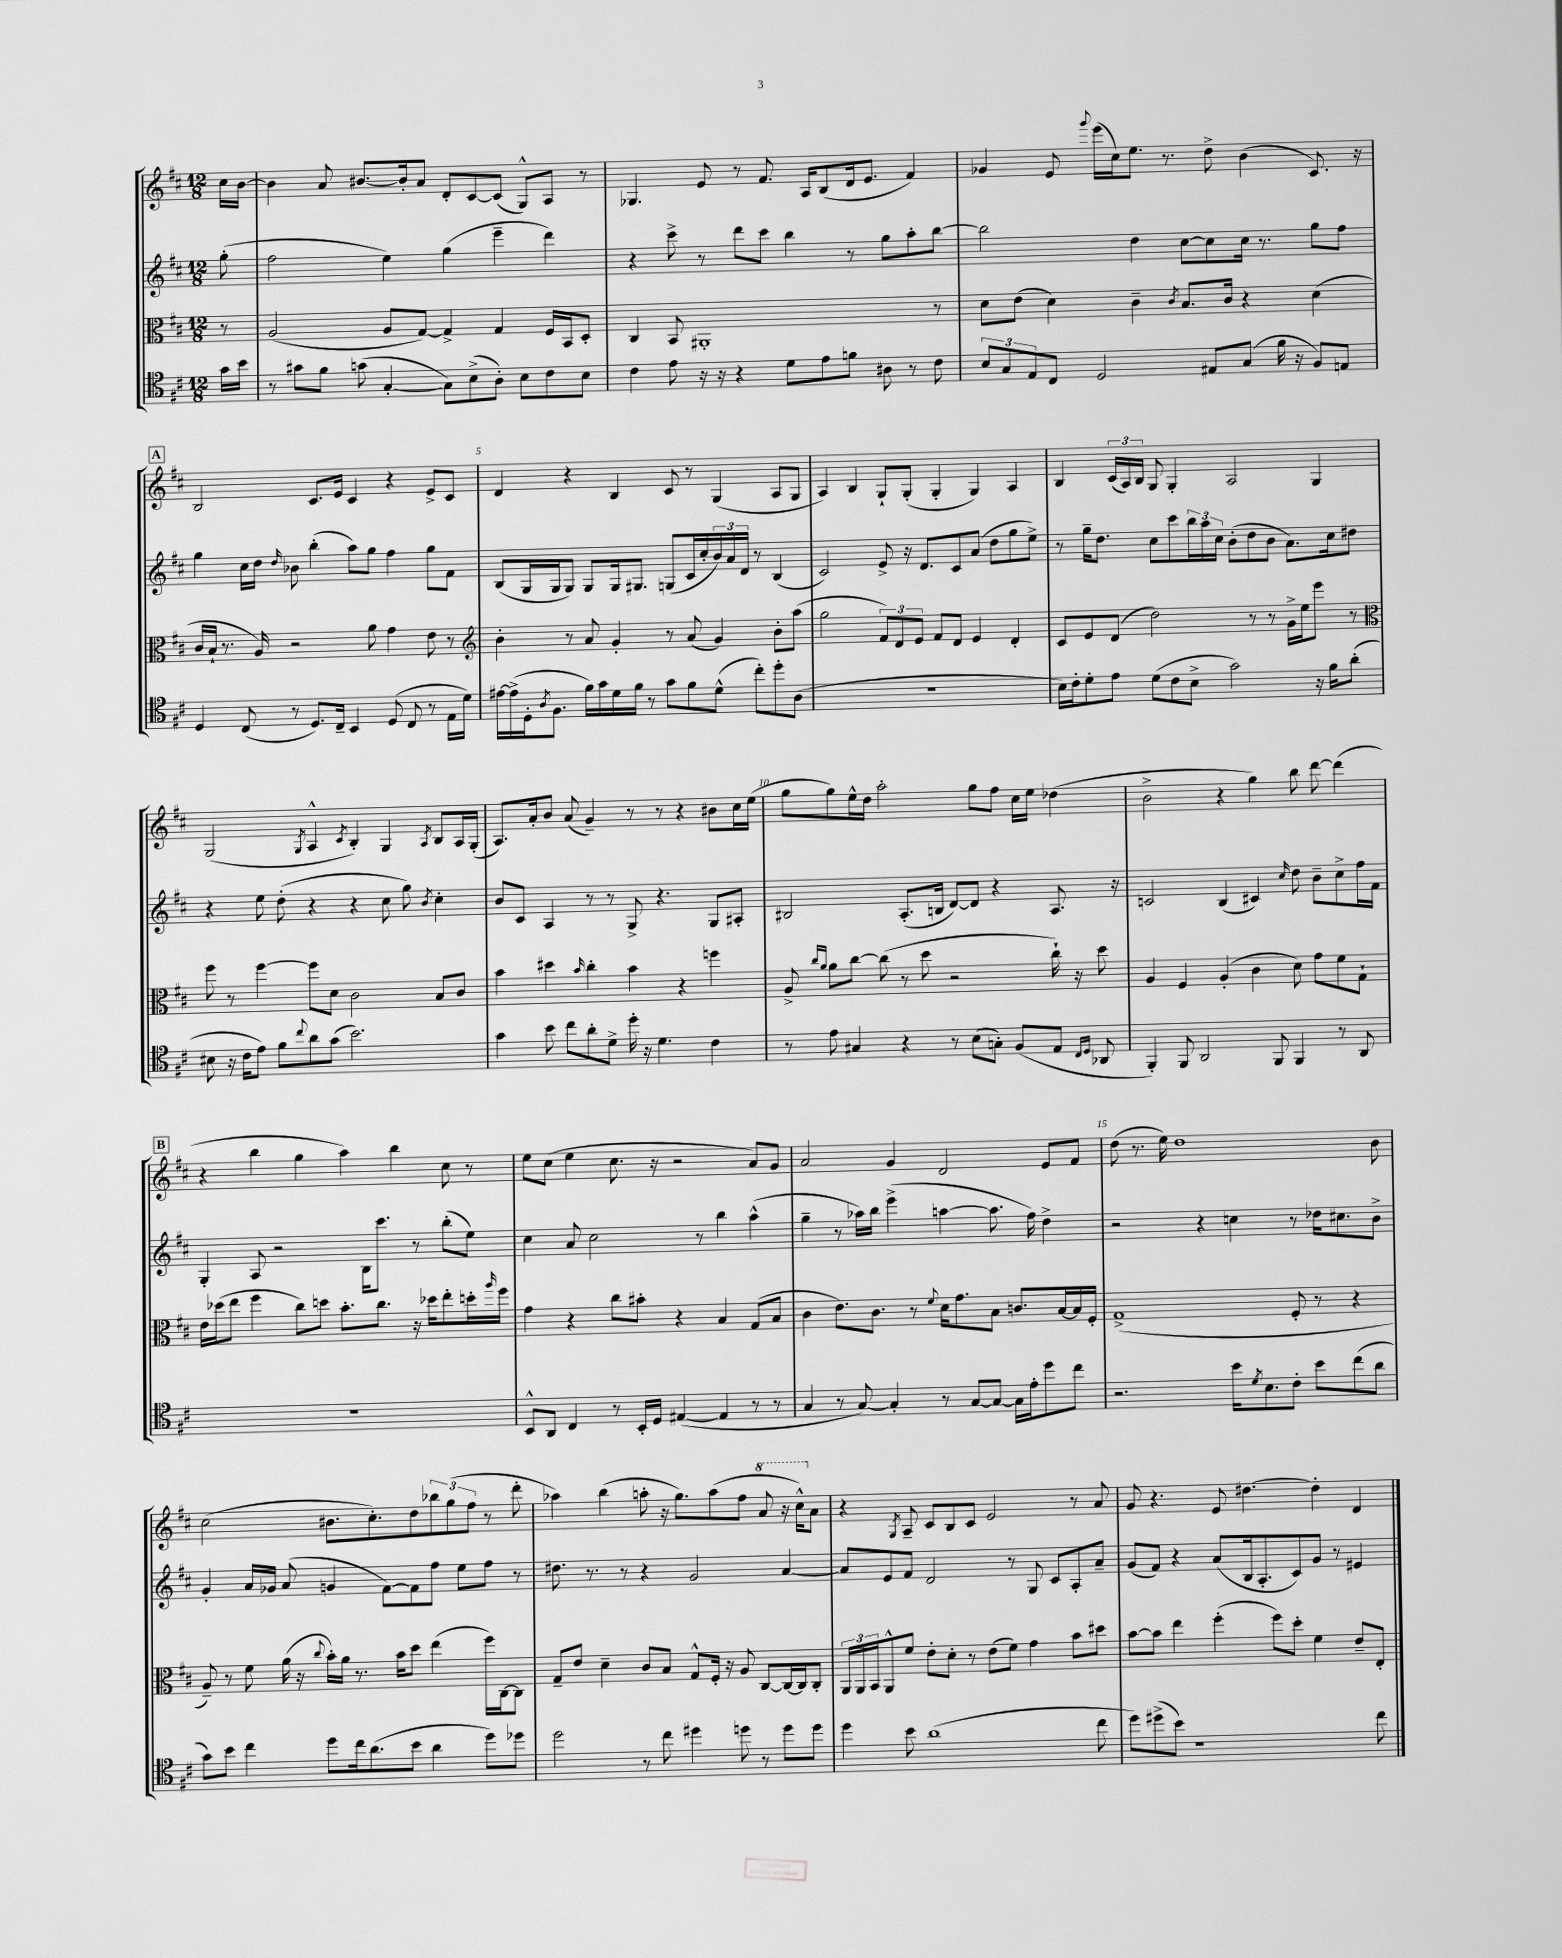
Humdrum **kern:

**kern	**kern	**kern	**kern
*staff4	*staff3	*staff2	*staff1
*clefC4	*clefC3	*clefG2	*clefG2
*k[f#c#]	*k[f#c#]	*k[f#c#]	*k[f#c#]
*M12/8	*M12/8	*M12/8	*M12/8
16g\LL	8r	(8gg'\	16cc#\LL
16b\JJ	.	.	[16b\JJ
=	=	=	=
8r	(2A/	2ff#\	4b\]
8g#\L	.	.	.
8f#\J	.	.	8a/
(8g\	.	.	[8.b#/L
[4G'/	8A/L	4ee\)	.
.	.	.	16b#'/]k
.	[8G/J)	.	8a/J
8G\]L)	4G^/]	(4gg\	8d'/L
(8B^\	.	.	[8c#/
8A'\J)	4G/	4eee~\	(8c#/]J
8B\L	.	.	8G^^/L)
8c#\	16F#/LL	4ddd\)	8A/J
.	16BB/J	.	.
8B\J	8D'/J	.	8r
=	=	=	=
4c#\	4C#/	4r	4.G-/
8e\	8BB/	8ccc#^\	.
16r	1AA#'	8r	8e/
16r	.	.	.
4r	.	8ddd\L	8r
.	.	8ccc#\J	8.f#/
8d\L	.	4bb\	.
.	.	.	16A/LK
8e\	.	.	(8B/
8f\J	.	8r	16d/k
.	.	.	8.e/J
8A#\	.	8gg\L	.
8r	.	8aa'\	4f#/)
8c#\	8r	[8bb\J	.
=	=	=	=
12B/L	8d\L	2bb\]	4g-/
12G/	.	.	.
.	(8e\J	.	.
12E/	.	.	.
8C#/J	4d\)	.	8e/
.	.	.	8qqggg/
2D/	.	.	(16eee\LL
.	.	.	16cc#\J)
.	4c#~\	4dd\	8.ee\J
.	.	.	8.r
.	8qc#/	.	.
.	8.B/L	[8cc#\L	.
8E#/L	.	8cc#\]	8dd^\
.	16c#/Jk	.	.
(8G/J	4r	16cc#\Jk	(4b\
.	.	8.r	.
16f#\	.	.	.
16r	.	.	.
8F#/L)	(4d\	8gg\L	8.c#/)
8E/J	.	8ff#\J	.
.	.	.	16r
=	=	=	=
4D/	16c#/LL	4gg\	2B/
.	16B`/JJ	.	.
.	8.r	.	.
(8C#/	.	16cc#\LL	.
.	16A/)	16dd\JJ	.
.	.	16qqdd/	.
8r	2r	8b-\	.
8.D/L)	.	(4bb'\	8.c#/L
16C#~/Jk	.	.	16e/Jk
4BB/	.	8aa\L)	4c#/
.	8a\	8gg\J	.
(8D/	4g\	4ff#\	4r
8C#/	.	.	.
8r	8e\	8gg\L	8e^/L
16E\LL	8r	8f#\J	8c#/J
16d\JJ)	.	.	.
=	=	=	=
*	*clefG2	*	*
[16e#\LL	4b'\	(8B/L	4d/
(16e#^\]	.	.	.
16D'\J	.	16G/L	.
8qA/	.	.	.
8.F#\J	.	16G/J	.
.	8r	8G/J)	4r
16f#\LL)	8a/	8G/L	.
16g\	.	.	.
16d\	4g'/	16G/k	4B/
16f#\JJ	.	8.G#/J	.
8r	.	.	.
8g\L	8r	(8G/L	8c#/
8f#\	(8a/	16c#/L	8r
.	.	16cc#'/	.
(8d^^\J	4g/)	24b/)	(4G/
.	.	24a/	.
.	.	24d/JJ	.
8cc#'\L)	.	8r	.
8dd'\	8b'\L	(4B/	8A/L
(8A\J	(8aa\J	.	8G/J
=	=	=	=
1.r	2gg\	2c#/)	4A/)
.	.	.	4B/
.	12f#/L)	8e^/	8G`/L
.	12d/	.	.
.	.	16r	(8G'/J
.	12e/J	.	.
.	.	8.d/L	.
.	8f#/L	.	4G'/
.	8d/J	8c#/	.
.	4e/	(8a/J	4G/)
.	.	8dd\L	.
.	4d'/	8gg\	4A/
.	.	8ee^\J)	.
=	=	=	=
16B\LL)	8c#/L	8r	4B/
16c#'\J	.	.	.
8d'\	8e/	16gg~\LK	.
.	.	8.dd\J	.
8e\J	(8d/J	.	(24c#/LL
.	.	.	24A/)
.	.	.	24B/JJ
(8d\L	2dd\)	8cc#\L	8G/
8c#\	.	8ccc#\	4G'/
8B^\J	.	24bb\L	.
.	.	24aa\	.
.	.	24cc#\JJ	.
2g\)	.	(8b'\L	2A/
.	8r	8dd\	.
.	8r	8b\J	.
.	16g^\LL	8.a\L)	.
.	16ee\J	.	.
16r	8eee\J	.	4G/
16f#\LK	.	16cc#\k	.
(8a'\J	8r	8dd#\J	.
=	=	=	=
*	*clefC3	*	*
8B#\	8ff#\	4r	(2G/
16r	8r	.	.
16c#\LK	.	.	.
8e\J)	[4ff#\	8ee\	.
8f#\L	.	(8dd'\	.
8qqcc#/	.	.	8qG/
8a\	8ff#\]L	4r	4A^^/
(8g\J	8d\J	.	.
.	.	.	8qc#/
2.b\)	2c#\	4r	4B'/)
.	.	8cc#\	4G/
.	.	8gg\)	.
.	.	8qb/	8qA/
.	8B/L	4cc#'\	8B/L
.	8c#/J	.	16A/L
.	.	.	(16G'/JJ
=	=	=	=
4g\	4b\	8b/L	8.A/L)
.	.	8c#/J	.
.	.	.	16a'/k
8b\	4dd#\	4A/	8b/J
8cc#\L	.	.	(8a/
.	16qqb/	.	.
8a'\	4cc#'\	8r	4g~/)
8d^\J	.	8r	.
16dd'\	4b\	8G^/	8r
16r	.	.	.
4.d\	.	4.r	8r
.	4r	.	4r
4c#\	4ff\	8G/L	8b#\L
.	.	8A#'/J	16cc#\L
.	.	.	(16ee\JJ
=	=	=	=
8r	8A^/	2B#/	8gg\L
.	16qqcc#/LL	.	.
.	16qqa/JJ	.	.
8e\	8a\L	.	8gg\)
4G#/	[8cc#\J	.	16ee^^\L
.	.	.	16dd\JJ
.	(8cc#\]	.	2aa'\
4r	8r	(8.A'/L	.
.	8dd\	.	.
.	.	16B/Jk	.
8r	2r	[8d/L)	.
(8B\L	.	8d/]J	8gg\L
8G'\J)	.	4r	8ff#\J
(8F#/L	.	.	16cc#\LL
.	.	.	16ee\JJ
8E/J	16cc#`\)	8.A/	(4dd-\
.	16r	.	.
16qqC#/LL	.	.	.
16qqD/JJ	.	.	.
8AA-/	8dd\	.	.
.	.	16r	.
=	=	=	=
4FF#'/)	4A/	2c/	2b^\
8FF#/	4F#/	.	.
2AA/	.	.	.
.	(4A'/	(4B/	4r
.	4c#\	4c#/)	4gg\)
8FF#/	.	.	.
.	.	16qqcc#/	.
4FF#/	8d\)	8dd\	8bb\
.	8g\L	8b~\L	[8ddd\
8r	8f#\	8cc#^\	(4ddd\]
8AA/	8G`\J	16ff#\L	.
.	.	16f#\JJ	.
=	=	=	=
1.r	16e\LL	4G'/	4r
.	(16dd-\J	.	.
.	8ee\J	.	.
.	4ff#\	8A/	4bb\
.	.	2r	.
.	8cc#\L)	.	4gg\
.	8dd\J	.	.
.	8.b'\L	.	4aa\)
.	.	16B\LK	.
.	8.cc#\J	8.ccc#\J	.
.	.	.	4bb\
.	16r	8r	.
.	16dd-\LK	.	.
.	8ee'\	(8bb'\L	8cc#\
.	16dd'\L	8ee\J)	8r
.	16qqaa/	.	.
.	16ff#\JJ	.	.
=	=	=	=
8BB^^/L	4g\	4cc#\	8ee\L
8AA/J	.	.	(8cc#\J
4C#/	4r	8a/	4ee\
.	.	2cc#\	.
8r	8cc#\L	.	8.cc#\
16BB'/LL	8b#'\J	.	.
16D/JJ	.	.	16r
([4E#/	4r	.	2r
.	.	8r	.
4E#/]	4B/	4bb\	.
8r	(8G/L	(4aa^^\	8a/L)
8r	8B/J	.	8g/J
=	=	=	=
4G/	4c#\	4gg~\	2a/
8r	8.e\L)	8r	.
[8G/)	.	16aa-\LL)	.
.	8.c#\J	16bb\JJ	.
4G'/]	.	(4eee^\	4g/
.	8r	.	.
.	8qqf#/	.	.
8r	16d\LK	[4aa\	2d/
.	8.g\	.	.
[8G/L	.	.	.
8G/_J	8B\J	8.aa\]	.
16G\]LL	8.c/L	.	.
16e'\J	.	16ff#\)	.
8dd\	.	4dd^\	8e/L
.	[16B/L	.	.
8cc#\J	16B/]	.	8f#/J
.	16F#'/JJ	.	.
=	=	=	=
2.r	(1G^	2r	(8dd\
.	.	.	8.r
.	.	.	16ee\)
.	.	.	1dd
.	.	4r	.
16b\LK	.	4cc\	.
8qd/	.	.	.
8.B\	.	.	.
8c#'\J	8F#'/	8r	.
8b\L	8r	16dd-\LK	.
.	.	8.cc#\	.
(8cc#\	4r	.	.
8a\J	.	8b^\J	8b\
=	=	=	=
8g\L)	8A~/)	4g'/	(2cc#\
8b\J	8r	.	.
4cc#\	8f#\	16a/LL	.
.	.	16g-/JJ	.
.	(16a\	(8a/	.
.	16r	.	.
.	8qqcc#/	.	.
8dd\L	16b'\LL)	4g/	8.b#\L
.	16a\JJ	.	.
16cc#\k	8.r	.	.
(8.a\	.	.	8.cc#'\)
.	.	[8f#\L)	.
.	16b\LK	.	.
8b\J	8dd\J	8f#\]	8dd\
4a\	(4ee\	8ff#\J	12bb-\
.	.	.	(12gg\
.	.	8ee\L	.
.	.	.	12ff#\J
8dd\L)	16ff#\LL)	8ff#\J	8r
.	[16C#\J	.	.
8dd-\J	8C#\]J	8r	8ddd'\
=	=	=	=
2dd\	8G~/L	8.dd#\	4aa-\)
.	8e/J	.	.
.	.	8.r	.
.	4d~\	.	(4bb\
.	.	8r	.
8r	8c#/L	4r	8aa'\
8cc#\	8B/J	.	16r
.	.	.	8.gg\L)
4dd#\	8G^^/L	2g/	.
.	16F#'/Jk	.	(8aa\
.	16r	.	.
8dd\	8A/	.	8ff#\J
8r	[8C#/L	.	8aa/
8dd\L	16C#/_L	[4a/	16r
.	16C#/]J	.	16ccc#^^\LK)
8dd\J	8C#'/J	.	8a\J
=	=	=	=
4dd\	24AA/LL	8a/]L	4r
.	24AA/	.	.
.	24BB/J	.	.
.	8AA^^/	8e/	.
.	.	.	8qG/
8b\	8f#/J	8f#/J	8A~/
(1a	8e'\L	2d/	8c#/L
.	8d'\J	.	8B/
.	8r	.	8c#/J
.	(8e\L	.	2e/
.	8f#\J)	8r	.
.	4g\	8G/	.
.	.	8c#/L	.
.	8b\L	8A'/	8r
8cc#\	8dd#\J	8a~/J	8a/
=	=	=	=
8dd\L)	[8b\L	(8g/L	8g/
(8dd#^\	8b\]J	8f#/J)	4.r
8b\J)	4ee\	4r	.
1r	.	.	.
.	(4ff#'\	(8a/L	8e/
.	.	16B/k	[4.dd#\
.	.	8.A'/	.
.	8ff#\L)	.	.
.	8dd'\J	8c#/)	.
.	4f#\	8g/J	4dd#'\]
.	.	8r	.
.	8e~/L	4e#/	4d/
8cc#\	8E'/J	.	.
==	==	==	==
*-	*-	*-	*-
